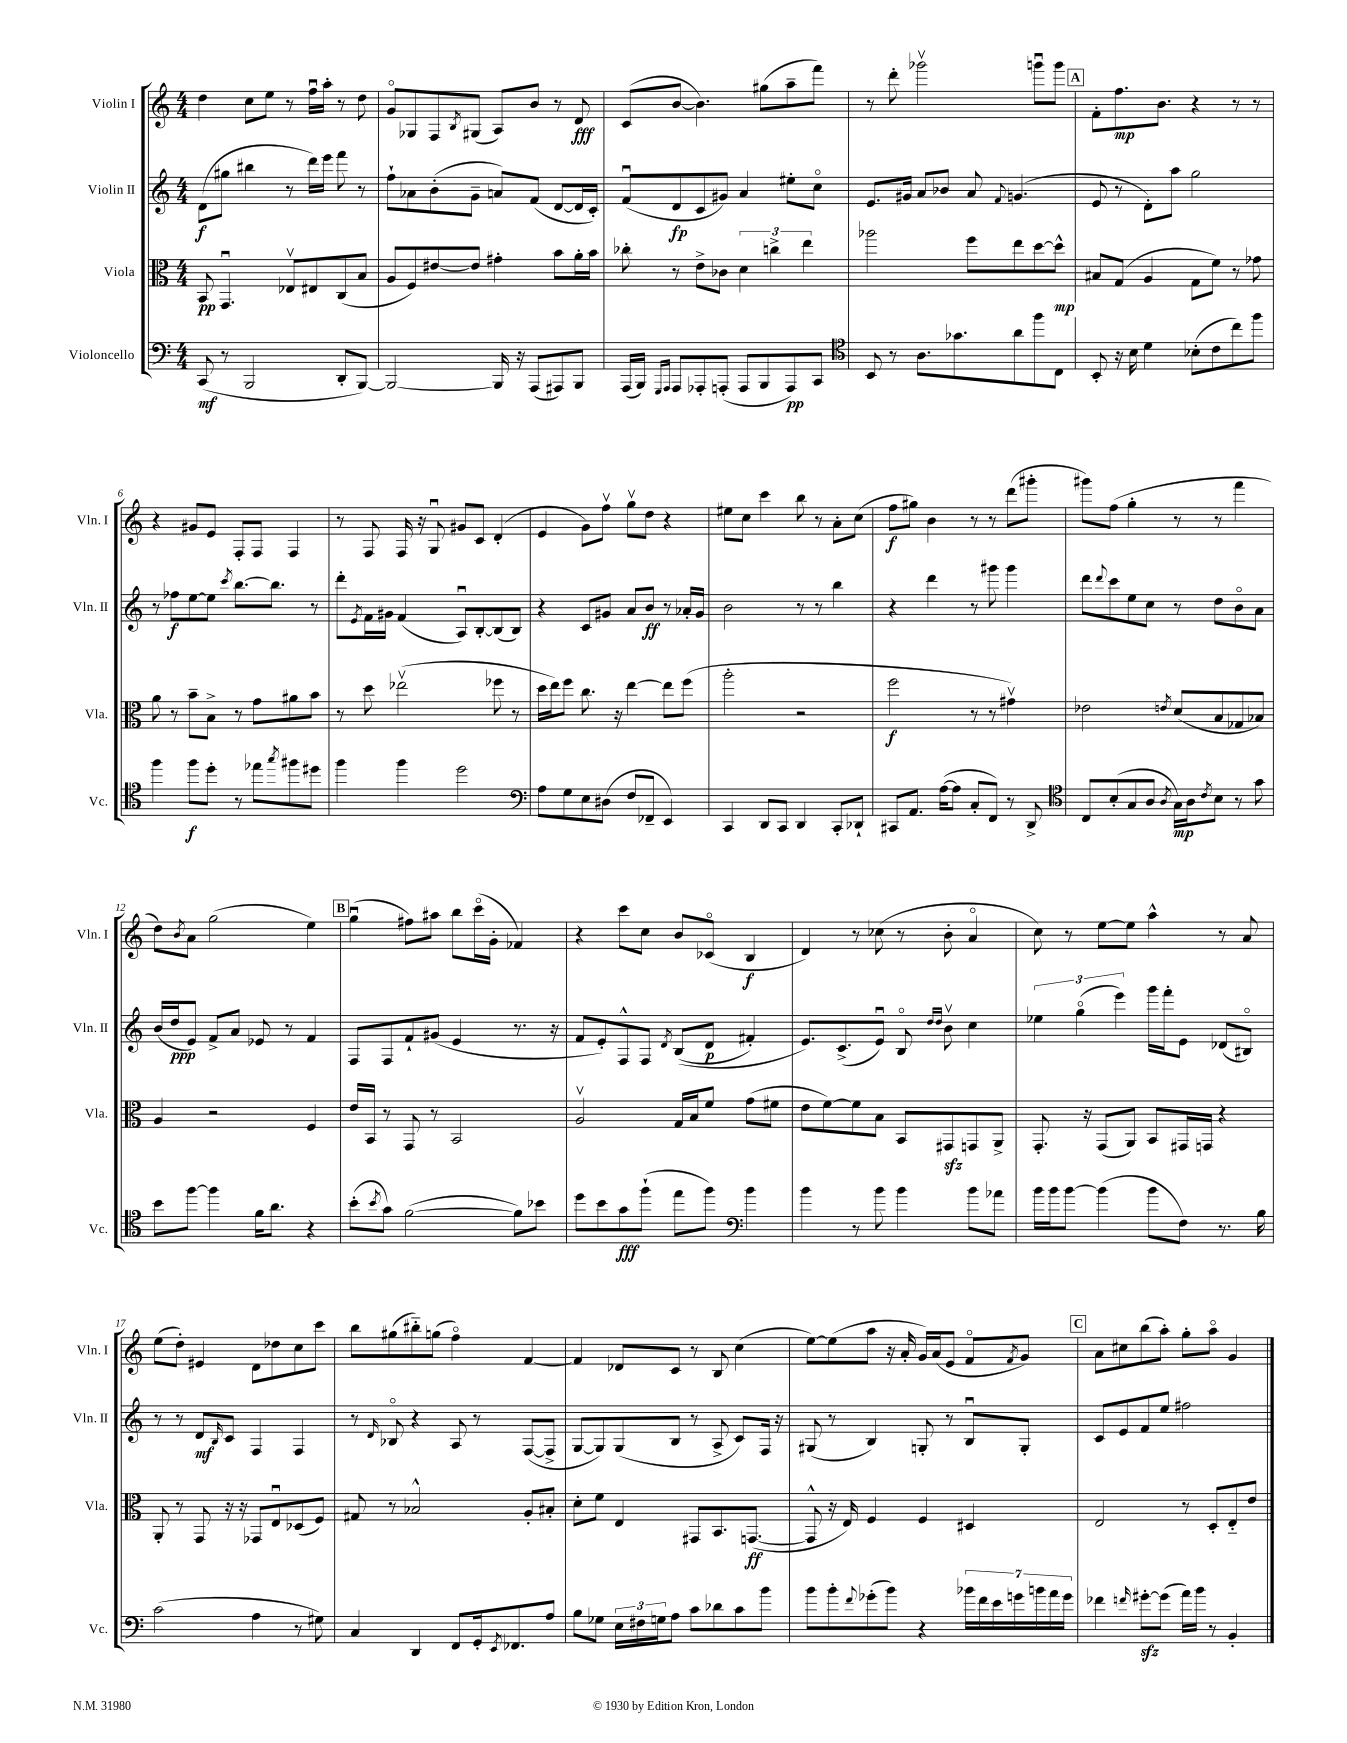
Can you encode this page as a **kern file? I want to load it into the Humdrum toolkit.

**kern	**kern	**kern	**kern
*staff4	*staff3	*staff2	*staff1
*clefF4	*clefC3	*clefG2	*clefG2
*k[]	*k[]	*k[]	*k[]
*M4/4	*M4/4	*M4/4	*M4/4
(8CC	8BB	(8d	4dd
8r	4.GGu	8gg#	.
2BBB	.	4bb#	8cc
.	.	.	8ee
.	8E-v	8r	8r
.	8E#	16ddd)	16ffu
.	.	16eee	16aa'
8DD'	(8C	8fff	8r
[8BBB)	8B	8r	8dd
=	=	=	=
2BBB_	8A	8ff`	8go
.	8F)	8a-	8G-
.	[8e#	(8b'	8F
.	.	.	8qB
.	8e#]	8g~	(8G#
16BBB]	4g#'	8a)	8A)
16r	.	.	.
(8AAA	.	(8f	8b
8AAA#)	8b	[8d	8r
8BBB	16a'	16d]	8d
.	16b	16c')	.
=	=	=	=
(16AAA	8cc-'	(8fu	(8c
16BBB)	.	.	.
16qqGGG	.	.	.
16qqAAA	.	.	.
8AAA	8r	8d	[8b
8AAA-'	8e^	8c	4.b])
(8AAA'	8c-	8g#)	.
8AAA	6d	4a	.
8BBB	.	.	(8gg#
.	6cc^	.	.
8AAA)	.	8ee#'	8aa~
.	6ee	.	.
8CC	.	8cco	8fff)
=	=	=	=
*clefC4	*	*	*
8BB	2aa-	8.e	8r
8r	.	.	8ddd'
.	.	16g#	.
8.A	.	8a	2ggg-v
.	.	8b-	.
8.g-	.	.	.
.	8ff	8a	.
.	.	8qqf	.
8a	8ee	(4.g	.
8ff	[8dd	.	8gggu
8C	8dd^^]	.	8ggg
=	=	=	=
8BB'	8B#	8e	8f'
16r	(8G	8r	8.ff
16B	.	.	.
4d	4A	8d')	.
.	.	.	8.b
.	.	8aa	.
(8B-'	8G	2gg	4r
8c	8f)	.	.
8cc)	8r	.	8r
8ff	8g-	.	8r
=	=	=	=
4ff	8a	8r	4r
.	8r	8ff-	.
8ff	8b~	[8ee	8g#
8dd'	8B^	8ee]	8e
.	.	8qccc	.
8r	8r	[8.bb	8F'
8ee-	8g	.	8F
.	.	8.bb]	.
8qgg	.	.	.
8ff#	8a#	.	4F
8dd#	8b	8r	.
=	=	=	=
4ff	8r	8ddd'	8r
.	.	8qe	.
.	8dd	16f	8F
.	.	16g#	.
4ff	(2ee-v	(4f	16F
.	.	.	16r
.	.	.	8Gu
2dd	.	8Au)	8g#
.	.	[8B'	8c
.	8ff-	(8B]	(4d'
.	8r	8B)	.
=	=	=	=
*clefF4	*	*	*
8A	16dd	4r	4e
.	16ee)	.	.
8G	8ff	.	.
8E	8.cc	8c	8g)
(8D#	.	8g#	8ffv
.	16r	.	.
8F	[4ee	8a	8ggv
8FF-~	.	8b	8dd
4EE)	8ee]	8r	4r
.	(8ff	16a-'	.
.	.	16g#	.
=	=	=	=
4CC	2aa'	2b	8ee#
.	.	.	8cc
8DD	.	.	4ccc
8CC	.	.	.
4DD	2r	8r	8bb
.	.	8r	8r
8CC'	.	4bb	8a'
8DD-`	.	.	(8cc
=	=	=	=
8CC#	2ff	4r	8ff
8.AA	.	.	8gg#)
.	.	4ddd	4b
([16A	.	.	.
8A]	.	.	.
8C'	8r	8r	8r
8FF)	8r	8ggg#	8r
8r	4g#v)	4ggg#	(8ddd
8DD^	.	.	8ggg#'
=	=	=	=
*clefC4	*	*	*
8C	2e-	8ddd	8ggg#)
.	.	8qqddd	.
(8B'	.	8ccc	(8ff
8G	.	8ee	4gg'
8A	.	8cc	.
8qA	8qe	.	.
16G)	(8d	8r	8r
16A	.	.	.
8qc	.	.	.
8B	8B	8dd	8r
8r	8G-	8bo	4fff
8g	8B-)	8a	.
=	=	=	=
8b	4A	(16b	8dd)
.	.	16dd	.
.	.	.	8qb
[8ff	.	8e)	8a
4ff]	2r	8f^	(2gg
.	.	8a	.
16f	.	8e-	.
8.a	.	.	.
.	.	8r	.
4r	4F	4f	4ee)
=	=	=	=
(8b'	16e	8F	(4ggu
.	16BB	.	.
8qb	.	.	.
8g)	8r	8F	.
([2f	8GG	8f`	8ff#)
.	8r	(8g#	8aa#
.	2BB	4e	8bb
.	.	.	(16ccco
.	.	.	16g'
8f])	.	8.r	4f-)
8b-	.	.	.
.	.	16r	.
=	=	=	=
8dd	2Av	8f	4r
8b	.	8e')	.
8g	.	8F^^	8ccc
(8ff`	.	8F	8cc
.	.	8qd	.
8ee	16G	&((8B	8b
.	16B	.	.
8ff)	8f	8d	(8c-o
*clefF4	*	*	*
4b	(8g	4f#')	4B
.	8f#	.	.
=	=	=	=
4b	8e	8.e&)	4d)
.	[8f)	.	.
.	.	(8.c^	.
8r	8f]	.	8r
8b	8B	8eu)	(8cc-
4b	8BB	8Bo	8r
.	.	16qqdd	.
.	.	16qqdd	.
.	8GG#	8bv	8b'
8b	8GG	4cc	4ao
8a-	8AA^	.	.
=	=	=	=
16b	8.GG'	6ee-	8cc)
16b	.	.	.
[8b	.	.	8r
.	.	(6ggo	.
.	16r	.	.
(4b]	(8GG	.	[8ee
.	.	6eee)	.
.	8AA)	.	8ee]
8b	8BB	16ggg	4aa^^
.	.	16fff'	.
8F)	16GG#	8e	.
.	16GG	.	.
8.r	4r	(8d-	8r
.	.	8B#o)	8a
16B	.	.	.
=	=	=	=
(2c	8AA'	8r	(8ee
.	8r	8r	8dd')
.	8GG	8d	4e#
.	.	16qqB	.
.	16r	8c	.
.	16r	.	.
4A	8GG-	4F	8d
.	8Eu	.	8dd-
8r	(8D-	4F	8cc
8G#)	8F)	.	8ccc
=	=	=	=
4C	8G#	8r	8bb
.	.	16qqd	.
.	8r	8B-o	(8gg#
4DD	2B-^^	4r	8bb#'~)
.	.	.	(8gg
8FF	.	8A	4ffo)
16GG'	.	8r	.
8qEE	.	.	.
8.FF-	.	.	.
.	8A'	([8F	[4f
8A	8B#'	8F^]	.
=	=	=	=
8B	8d'	[8G	4f]
8G-	8f	8G])	.
24E	4E	(8G	8d-
24F#	.	.	.
24G	.	.	.
8A	.	8B	8c
8c	8GG#	8r	8r
8d-	8.BB	8A^	8B
8c	.	8c)	(4cc
.	([8.GG	.	.
8b	.	16F	.
.	.	16r	.
=	=	=	=
8b	8GG^^]	(8G#	[8ee)
8b'	16r	8r	(8ee]
.	16E)	.	.
8qqf	.	.	.
(8g-'	4F	4B)	8aa
8b)	.	.	16r
.	.	.	16a'
4r	4F	8G'	16g)
.	.	.	(16a
.	.	8r	8e
28b-	4D#	8Bu	8fo
28f	.	.	.
28e	.	.	.
28g	.	.	.
.	.	.	8qf
.	.	8G'	8g)
28b	.	.	.
28a	.	.	.
28g	.	.	.
=	=	=	=
4f-	2E	8c	8a
.	.	8e	8cc#
16qqf	.	.	.
[8g#'	.	8f	(8bb
(8g#]	.	8ee	8aa')
16a)	8r	2ff#	8gg'
16b	.	.	.
8r	8D'	.	8aao
4BB'	8E'~	.	4g
.	8e	.	.
==	==	==	==
*-	*-	*-	*-
